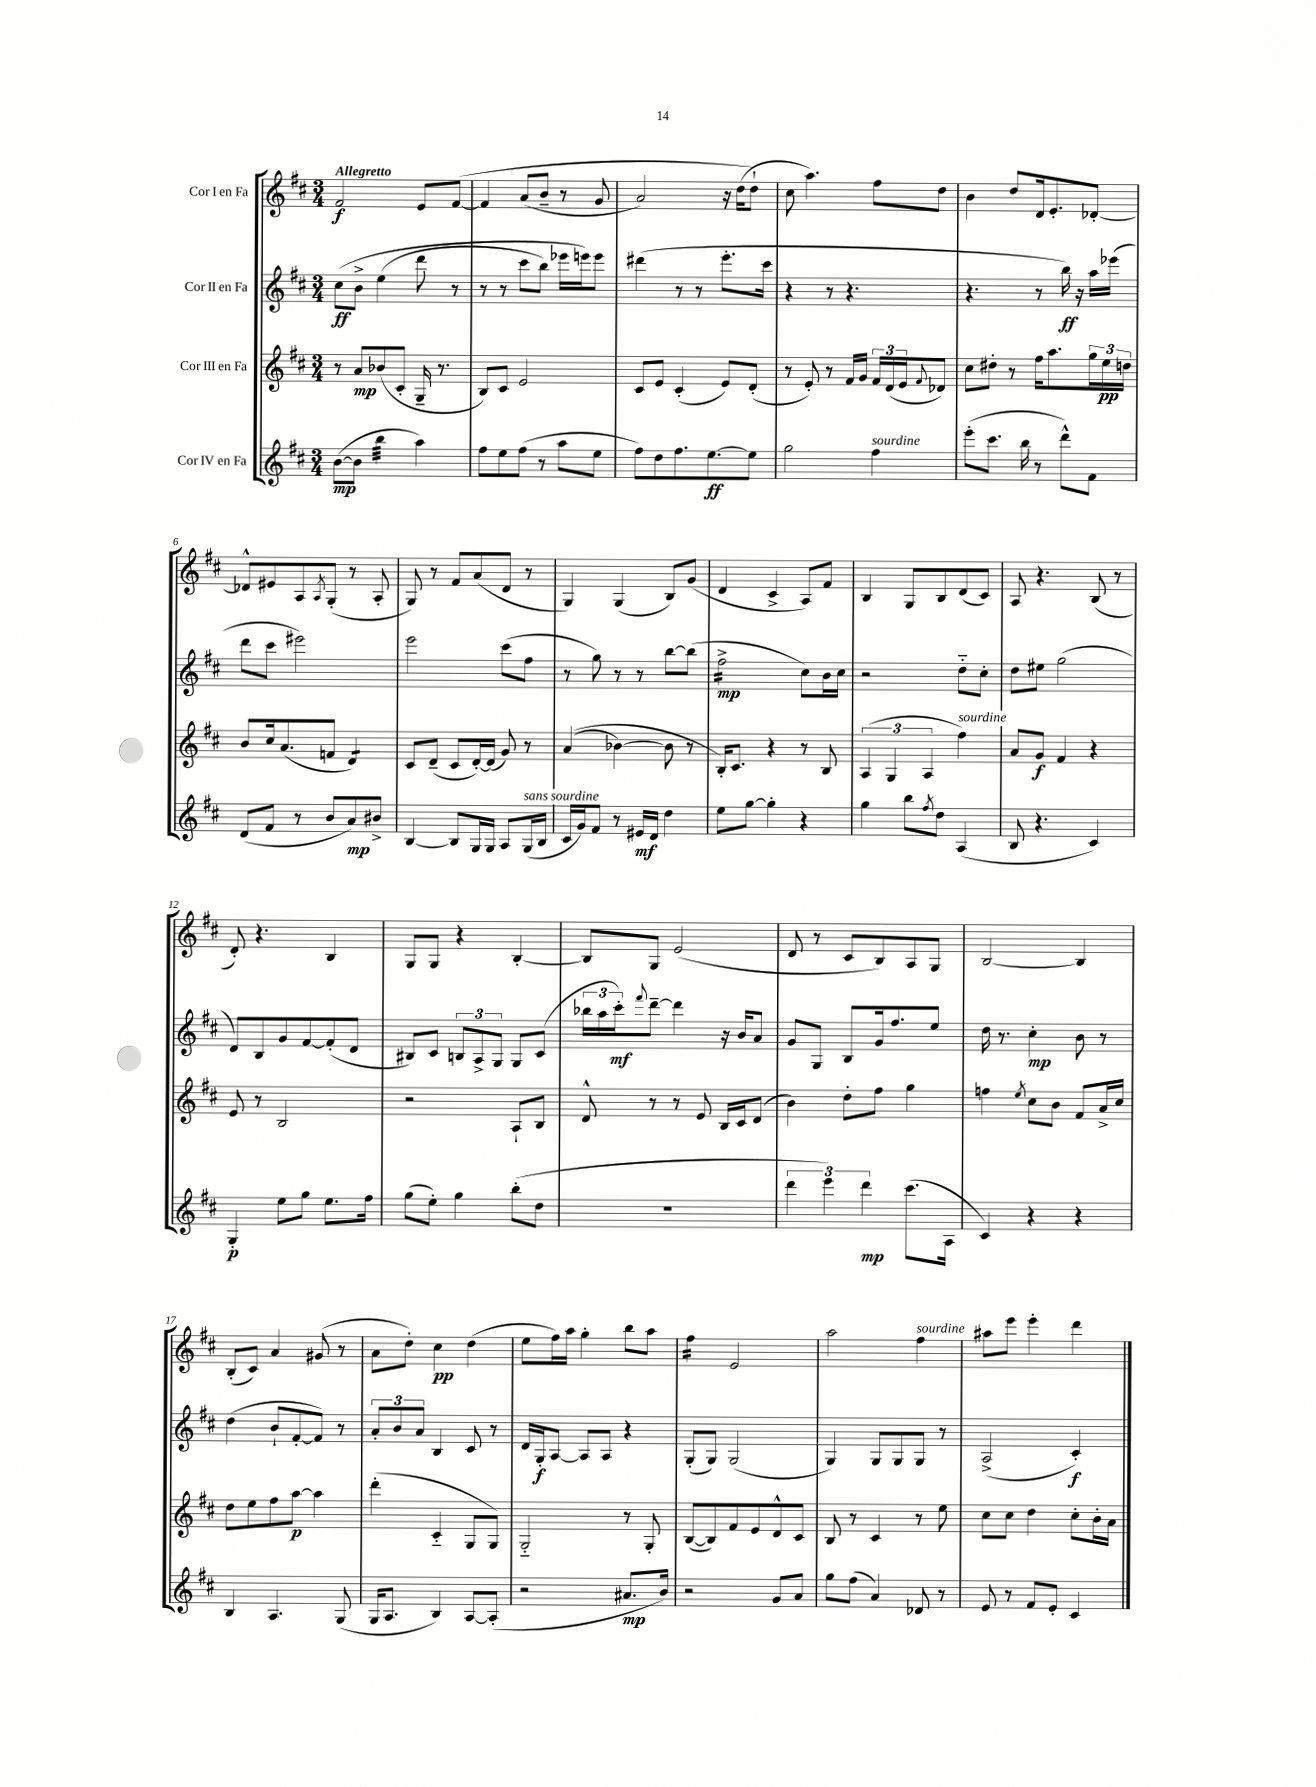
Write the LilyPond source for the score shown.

<<
\new StaffGroup <<
\new Staff = "s0" \with { instrumentName = "Cor I en Fa" } {
    \clef treble \key d \major \numericTimeSignature \time 3/4 \tempo "Allegretto"
    fis'2\f e'8 fis'8~\( |
    fis'4 a'8( b'8-- r8 g'8 |
    a'2) r16 d''16( d''8-!\) |
    cis''8 a''4.) fis''8 d''8 |
    b'4 d''8 d'16 e'8.-. des'8~-. |
    des'8-^ eis'8 a8 \acciaccatura { a8 } g8-.( r8 a8-. |
    g8) r8 fis'8 a'8( d'8 r8 |
    g4) g4( b8) g'8( |
    d'4 cis'4-> a8) fis'8 |
    b4 g8 b8 d'8( cis'8) |
    a8 r4. b8( r8 |
    d'8-.) r4. b4 |
    g8 g8 r4 b4~-. |
    b8 g8 e'2( |
    d'8 r8 cis'8 b8) a8 g8 |
    b2~ b4 |
    b8-.( cis'8) a'4 gis'8( r8 |
    a'8 d''8-.) cis''4\pp d''4( |
    e''8 fis''16) a''16 g''4-. b''8 a''8 |
    fis''4:16 e'2 |
    a''2 fis''4^\markup { \italic "sourdine" } |
    ais''8 e'''8 e'''4-. d'''4 \bar "|." |
}
\new Staff = "s1" \with { instrumentName = "Cor II en Fa" } {
    \clef treble \key d \major \numericTimeSignature \time 3/4
    cis''8\ff\( b'8-> e''4( d'''8 r8 |
    r8 r8 cis'''8 b''8) ees'''16 e'''16\) e'''8 |
    dis'''4( r8 r8 e'''8.-. cis'''16 |
    r4 r8 r4. |
    r4. r8 b''16\ff) r16 a''16 ees'''16( |
    d'''8 cis'''8 eis'''2) |
    e'''2 cis'''8( fis''8 |
    r8 g''8) r8 r8 b''8~ b''8( |
    fis''2:16->\mp cis''8) b'16 cis''16 |
    r2 d''8-_ cis''8-. |
    d''8 eis''8 g''2( |
    d'8) b8 g'8 fis'8~ fis'8-.( d'8 |
    bis8) cis'8 \tuplet 3/2 { b8 a8-> g8 } g8 cis'8( |
    \tuplet 3/2 { bes''16 a''16 cis'''16-.\mf) } \appoggiatura { fis'''8 } d'''8~-- d'''4 r16 b'16 a'8 |
    g'8 g8 b8 g'16 fis''8. e''8 |
    d''16 r8. cis''4-.\mp b'8 r8 |
    d''4( b'8-! fis'8~-. fis'8) r8 |
    \tuplet 3/2 { a'8-. b'8 a'8 } b4 cis'8 r8 |
    d'16 g16-.\f a8~ a8 a8 r4 |
    g8-.( g8) g2( |
    g4) g8 g8 g8 r8 |
    a2->( cis'4-.\f) \bar "|." |
}
\new Staff = "s2" \with { instrumentName = "Cor III en Fa" } {
    \clef treble \key d \major \numericTimeSignature \time 3/4
    r8 a'8\mp bes'8( cis'8-. g16-- r8. |
    b8) cis'8 e'2 |
    cis'8 e'8 cis'4-.( e'8) d'8-.( |
    r8 e'8-.) r8 fis'16 g'16 \tuplet 3/2 { fis'16 d'16( e'16 } \appoggiatura { fis'8 } des'8) |
    cis''8 dis''8-. r8 fis''16 a''8. \tuplet 3/2 { g''16 e''16\pp d''16 } |
    b'8 cis''16 a'8.( f'8 d'4:8) |
    cis'8 d'8--( cis'8 d'16~-.) d'16( g'8) r8 |
    a'4(\( bes'4~) bes'8 r8 |
    b16-.\) cis'8. r4 r8 b8 |
    \tuplet 3/2 { a4( g4 a4 } fis''4^\markup { \italic "sourdine" }) |
    a'8 g'8\f fis'4 r4 |
    e'8 r8 b2 |
    r2 a8-! b8 |
    d'8-^ r8 r8 e'8 b16 cis'16 d'8( |
    b'4) d''8-. fis''8 g''4 |
    f''4 \acciaccatura { e''8 } cis''8 b'8 fis'8 a'16-> cis''16 |
    d''8 e''8 fis''8 a''8~\p a''4 |
    d'''4-.( cis'4-_ g8 g8) |
    g2-_ r8 g8-. |
    b8~( b8) fis'8 e'8 d'8-^ cis'8 |
    b8 r8 cis'4 r8 e''8 |
    cis''8 cis''8 d''4 cis''8-. b'16-. a'16 \bar "|." |
}
\new Staff = "s3" \with { instrumentName = "Cor IV en Fa" } {
    \clef treble \key d \major \numericTimeSignature \time 3/4
    b'8~\mp( b'8 b''4:32 a''4) |
    fis''8 e''8 fis''8( r8 a''8 e''8 |
    fis''8) d''8 fis''8. e''8.~\ff e''8 |
    g''2 fis''4^\markup { \italic "sourdine" } |
    e'''8-.( cis'''8. b''16 r8 d'''8-^) fis'8 |
    d'8( fis'8 r8 b'8 a'8\mp) bis'8-> |
    b4~ b8 g16 g16 a8 g16^\markup { \italic "sans sourdine" }( b16 |
    cis'16 g'16) fis'8 r8 eis'16\mf d'16 d''4 |
    e''8 g''8~ g''4-. r4 |
    g''4 b''8 \acciaccatura { fis''8 } d''8 a4( |
    b8 r4. cis'4) |
    g4-.\p e''8 g''8 e''8. fis''16 |
    g''8( e''8-.) g''4 b''8-.( d''8 |
    R2. |
    \tuplet 3/2 { d'''4 e'''4) d'''4\mp } cis'''8.( a16 |
    cis'4) r4 r4 |
    b4 a4. g8( |
    g16 a8. b4) a8~ a8-.( |
    r2 ais'8.\mp b'16) |
    r2 g'8 a'8 |
    g''8 fis''8( a'4) des'8 r8 |
    e'8 r8 fis'8 e'8-. cis'4 \bar "|." |
}
>>
>>
